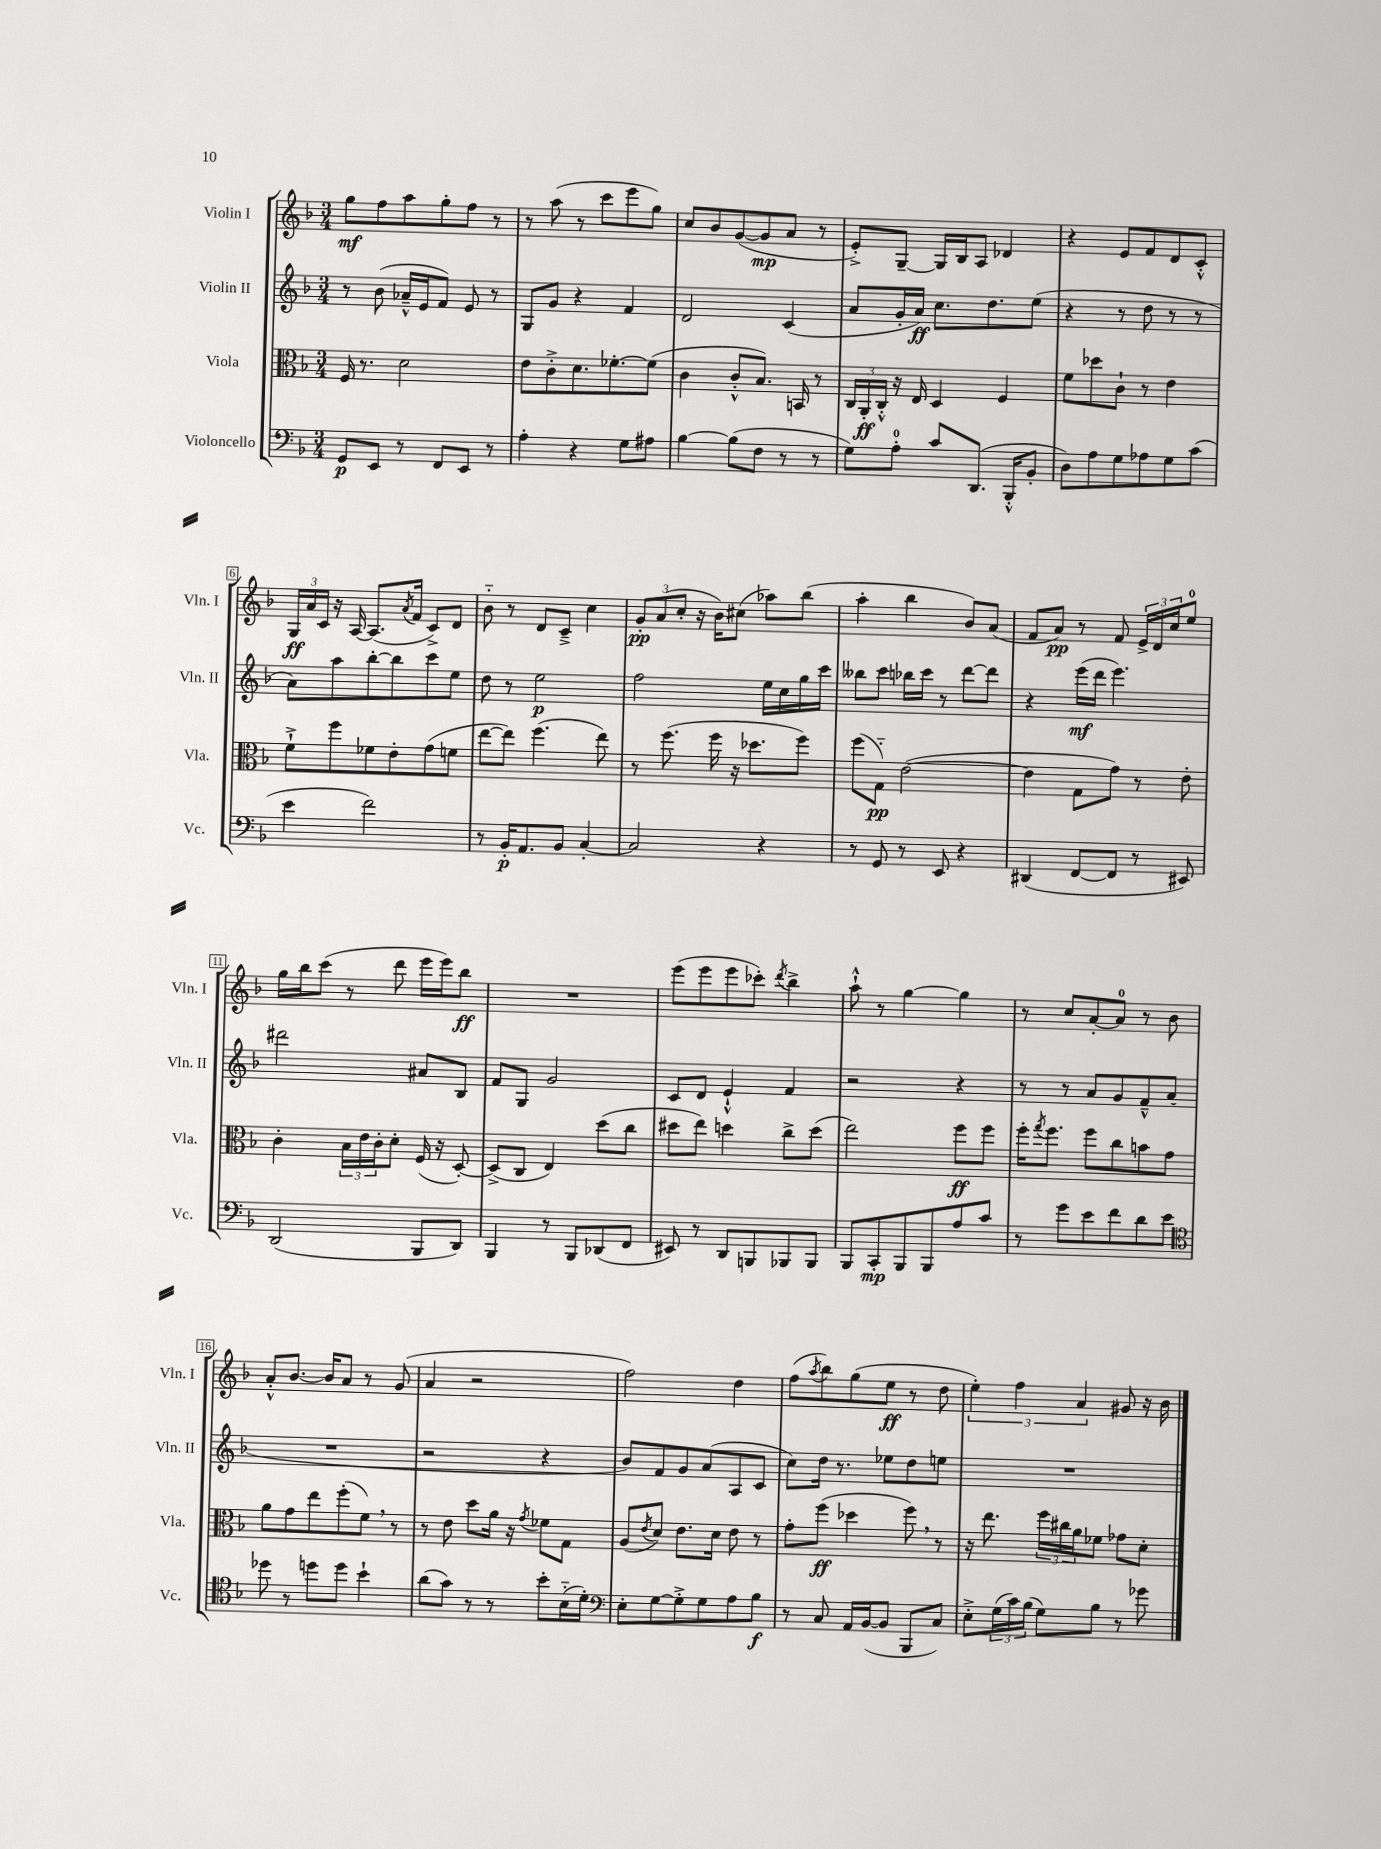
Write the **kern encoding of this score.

**kern	**dynam	**kern	**dynam	**kern	**dynam	**kern	**dynam
*part4	*part4	*part3	*part3	*part2	*part2	*part1	*part1
*staff4	*staff4	*staff3	*staff3	*staff2	*staff2	*staff1	*staff1
*I"Violoncello	*	*I"Viola	*	*I"Violin II	*	*I"Violin I	*
*I'Vc.	*	*I'Vla.	*	*I'Vln. II	*	*I'Vln. I	*
*clefF4	*	*clefC3	*	*clefG2	*	*clefG2	*
*k[b-]	*	*k[b-]	*	*k[b-]	*	*k[b-]	*
*M3/4	*	*M3/4	*	*M3/4	*	*M3/4	*
=1	=1	=1	=1	=1	=1	=1	=1
8GG/L	p	16F/	.	8r	.	8gg\L	mf
.	.	8.r	.	.	.	.	.
8EE/J	.	.	.	(8b-\	.	8ff\	.
8r	.	2d\	.	16a-X~^^/LL	.	8aa\	.
.	.	.	.	16e/J	.	.	.
8FF/L	.	.	.	8f/J)	.	8gg'\	.
8EE/J	.	.	.	8e/	.	8ff\J	.
8r	.	.	.	8r	.	8r	.
=2	=2	=2	=2	=2	=2	=2	=2
4A'\	.	8e\L	.	8G/L	.	8r	.
.	.	8c'^\	.	8g/J	.	(8aa\	.
4r	.	8.d\	.	4r	.	8r	.
.	.	.	.	.	.	8ccc\L	.
.	.	[8.f-X'\	.	.	.	.	.
8G\L	.	.	.	4f/	.	8eee\	.
8A#X\J	.	(8f-\J]	.	.	.	8gg\J)	.
=3	=3	=3	=3	=3	=3	=3	=3
[4B-\	.	4c\	.	2d/	.	8cc/L	.
.	.	.	.	.	.	8b-/	.
(8B-\L]	.	8c'^^/L	.	.	.	([8g/	.
8F\J	.	8.B-/J)	.	.	.	8g/]	mp
8r	.	.	.	(4c/	.	8a/J	.
.	.	16BBn/	.	.	.	.	.
8r	.	8r	.	.	.	8r	.
=4	=4	=4	=4	=4	=4	=4	=4
8G\L)	.	24C/LL	.	8a/L	.	8e'^/L)	.
.	.	24AA'/	ff	.	.	.	.
.	.	24C'^^/JJ	.	.	.	.	.
8A'\J	.	16r	.	16g'/L	.	[8G~/J	.
.	.	16E/	.	16a/JJ)	ff	.	.
8c/L	.	4D/	.	8.cc\L	.	16G/LL]	.
.	.	.	.	.	.	16B-/J	.
(8.DD/J	.	.	.	.	.	8A/J	.
.	.	.	.	8.dd\	.	.	.
.	.	4F/	.	.	.	4d-X/	.
16BBB-'^^/KL	.	.	.	.	.	.	.
8BB-'/J	.	.	.	(8ee\J	.	.	.
=5	=5	=5	=5	=5	=5	=5	=5
8D\L)	.	8f\L	.	4r	.	4r	.
8A\	.	8dd-X\	.	.	.	.	.
8G\	.	8c`\J	.	8r	.	8e/L	.
8A-X\	.	8r	.	8dd\	.	8f/	.
8G\	.	4e\	.	8r	.	8d/	.
(8c\J	.	.	.	8r	.	8c'^^/J	.
!!LO:LB:g=z
=6	=6	=6	=6	=6	=6	=6	=6
4e\	.	8f`^\L	.	8a\L)	.	24G/LL	ff
.	.	.	.	.	.	24a/	.
.	.	.	.	.	.	24c/JJ	.
.	.	8ff\	.	8aa\	.	16r	.
.	.	.	.	.	.	[16A/	.
2f\)	.	8f-X\	.	[8bb-'\	.	(8.A/L]	.
.	.	8e'\	.	8bb-\]	.	.	.
.	.	.	.	.	.	8qa/	.
.	.	.	.	.	.	16f/Jk	.
.	.	(8g\	.	8ccc\	.	8c^/L)	.
.	.	8fn\J	.	8ee\J	.	8d/J	.
=7	=7	=7	=7	=7	=7	=7	=7
8r	.	[8ee\L	.	8dd\	.	8b-\	.
16BB-'/KL	p	8ee\J])	.	8r	.	8r	.
8.AA/	.	.	.	.	.	.	.
.	.	(4.ff\	.	2ee\	p	8d/L	.
8BB-/J	.	.	.	.	.	8c~^/J	.
[4C'/	.	.	.	.	.	4cc\	.
.	.	8ee\)	.	.	.	.	.
=8	=8	=8	=8	=8	=8	=8	=8
2C/]	.	8r	.	2ff\	.	12g'/L	pp
.	.	.	.	.	.	(12a/	.
.	.	(8.ff\	.	.	.	.	.
.	.	.	.	.	.	12cc'/J	.
.	.	.	.	.	.	16r	.
.	.	16ff\	.	.	.	16b-\KL)	.
.	.	16r	.	.	.	(8cc#X\J	.
.	.	8.dd-X\L	.	.	.	.	.
4r	.	.	.	16ee\LL	.	8aa-X\L)	.
.	.	.	.	16cc\	.	.	.
.	.	8ff\J)	.	16gg\	.	(8bb-\J	.
.	.	.	.	16ccc\JJ	.	.	.
=9	=9	=9	=9	=9	=9	=9	=9
8r	.	(8ff\L	.	8bb--X\L	.	4aa'\	.
8GG/	.	8G\J)	pp	8ccc\J	.	.	.
8r	.	([2e\	.	16bb-X\LL	.	4bb-\	.
.	.	.	.	16ccc\JJ	.	.	.
8EE/	.	.	.	8r	.	.	.
4r	.	.	.	[8ddd\L	.	8b-/L)	.
.	.	.	.	8ddd\J]	.	(8a/J	.
=10	=10	=10	=10	=10	=10	=10	=10
(4DD#X/	.	4e\]	.	4r	.	8f/L	.
.	.	.	.	.	.	8a/J)	pp
[8FF/L	.	8G\L	.	(16eee\LL	mf	8r	.
.	.	.	.	16ddd\JJ	.	.	.
8FF/J]	.	8g\J)	.	4.eee\)	.	8f/	.
8r	.	8r	.	.	.	24e^/LL	.
.	.	.	.	.	.	24d/	.
.	.	.	.	.	.	24cc/J	.
8EE#X/)	.	8e'\	.	.	.	8ee/J	.
!!LO:LB:g=z
=11	=11	=11	=11	=11	=11	=11	=11
(2DD/	.	4c'\	.	2ddd#X\	.	16gg\LL	.
.	.	.	.	.	.	16bb-\J	.
.	.	.	.	.	.	(8ccc\J	.
.	.	24B-\LL	.	.	.	8r	.
.	.	24e\	.	.	.	.	.
.	.	24c'\J	.	.	.	.	.
.	.	8d'\J	.	.	.	8ddd\	.
8BBB-/L	.	(16F/	.	8a#X/L	.	16eee\LL	.
.	.	16r	.	.	.	16eee\J)	.
8DD/J)	.	[8D'/)	.	8B-/J	.	8bb-\J	ff
=12	=12	=12	=12	=12	=12	=12	=12
4BBB-/	.	(8D^/L]	.	8f/L	.	2.r	.
.	.	8C/J	.	8G/J	.	.	.
8r	.	4E/)	.	2g/	.	.	.
8BBB-/L	.	.	.	.	.	.	.
(8DD-X/	.	(8dd\L	.	.	.	.	.
8FF/J	.	8cc\J	.	.	.	.	.
=13	=13	=13	=13	=13	=13	=13	=13
8EE#X/)	.	8dd#X\L	.	8c/L	.	(8eee\L	.
8r	.	8ee\J)	.	8d/J	.	8eee\	.
8DD/L	.	4ddn\	.	4e`^^/	.	8eee\	.
8BBBn/	.	.	.	.	.	8ccc-X'\J)	.
.	.	.	.	.	.	8qddd/	.
8BBB-X/	.	8cc^\L	.	4f/	.	4bb-^\	.
8BBB-/J	.	(8dd\J	.	.	.	.	.
=14	=14	=14	=14	=14	=14	=14	=14
8BBB-/L	.	2ee\)	.	2r	.	8aa`^^\	.
8CC'/	mp	.	.	.	.	8r	.
8BBB-/	.	.	.	.	.	[4gg\	.
8BBB-/	.	.	.	.	.	.	.
8A/	.	8ff\L	ff	4r	.	4gg\]	.
8c/J	.	8ff\J	.	.	.	.	.
=15	=15	=15	=15	=15	=15	=15	=15
8r	.	16ff'\KL	.	8r	.	8r	.
.	.	8qgg/	.	.	.	.	.
.	.	8.ff\J	.	.	.	.	.
8g\L	.	.	.	8r	.	8cc/L	.
8e\	.	8ff\L	.	8a/L	.	[8a'/	.
8f\	.	8cc\	.	8g/	.	8a/J]	.
8d\	.	8bn\	.	8f~^^/	.	8r	.
8e\J	.	8g\J	.	(8a/J	.	8b-\	.
!!LO:LB:g=z
=16	=16	=16	=16	=16	=16	=16	=16
*clefC4	*	*	*	*	*	*	*
8dd-X\	.	8a\L	.	2.r	.	8a'^^/L	.
8r	.	8g\	.	.	.	[8.b-/J	.
8ddn\L	.	8ee\	.	.	.	.	.
.	.	.	.	.	.	16b-/KL]	.
8dd\J	.	(8ff'\	.	.	.	8a/J	.
4b-`\	.	8f,\J)	.	.	.	8r	.
.	.	8r	.	.	.	(8g/	.
=17	=17	=17	=17	=17	=17	=17	=17
(8a\L	.	8r	.	2r	.	4a/	.
8g\J)	.	8e\	.	.	.	.	.
8r	.	8dd\L	.	.	.	2r	.
8r	.	16a\Jk	.	.	.	.	.
.	.	16r	.	.	.	.	.
.	.	8qg/	.	.	.	.	.
8b-'\L	.	8f-X\L	.	4r	.	.	.
(16B-\L	.	8G\J	.	.	.	.	.
16d'\JJ)	.	.	.	.	.	.	.
=18	=18	=18	=18	=18	=18	=18	=18
*clefF4	*	*	*	*	*	*	*
8E'\L	.	(8A/L	.	8b-/L)	.	2ff\)	.
.	.	8qe/	.	.	.	.	.
[8G\	.	8d/J)	.	8f/	.	.	.
8G'^\]	.	8.e\L	.	8g/	.	.	.
8G\	.	.	.	(8a/	.	.	.
.	.	16d\Jk	.	.	.	.	.
8A\	.	8e\	.	8A/	.	4dd\	.
8B-\J	f	8r	.	8c/J	.	.	.
=19	=19	=19	=19	=19	=19	=19	=19
8r	.	8g'\L	.	8cc\L)	.	(8ff\L	.
.	.	.	.	.	.	8qaa/	.
8C/	.	(8ff\J	ff	16dd\Jk	.	8bb-\)	.
.	.	.	.	8.r	.	.	.
16AA/LL	.	4dd-X\	.	.	.	(8gg\	.
([16BB-/J	.	.	.	.	.	.	.
8BB-/J]	.	.	.	8ee-X\L	.	8ee\J	ff
8BBB-/L	.	8ff,\)	.	8dd\	.	8r	.
8C/J)	.	8r	.	8een\J	.	8dd\	.
=20	=20	=20	=20	=20	=20	=20	=20
8E'^\L	.	16r	.	2.r	.	6ee'\)	.
.	.	8.ee\	.	.	.	.	.
(24G\L	.	.	.	.	.	.	.
24c\)	.	.	.	.	.	6ff\	.
(24B-\JJ	.	.	.	.	.	.	.
8G\L)	.	24ff\LL	.	.	.	.	.
.	.	24cc#X\	.	.	.	.	.
.	.	24a\J	.	.	.	6a/	.
8B-\J	.	8f-X\J	.	.	.	.	.
8r	.	8g-X\L	.	.	.	8g#X/	.
8g-X\	.	8d'\J	.	.	.	16r	.
.	.	.	.	.	.	16b-\	.
==	==	==	==	==	==	==	==
*-	*-	*-	*-	*-	*-	*-	*-
